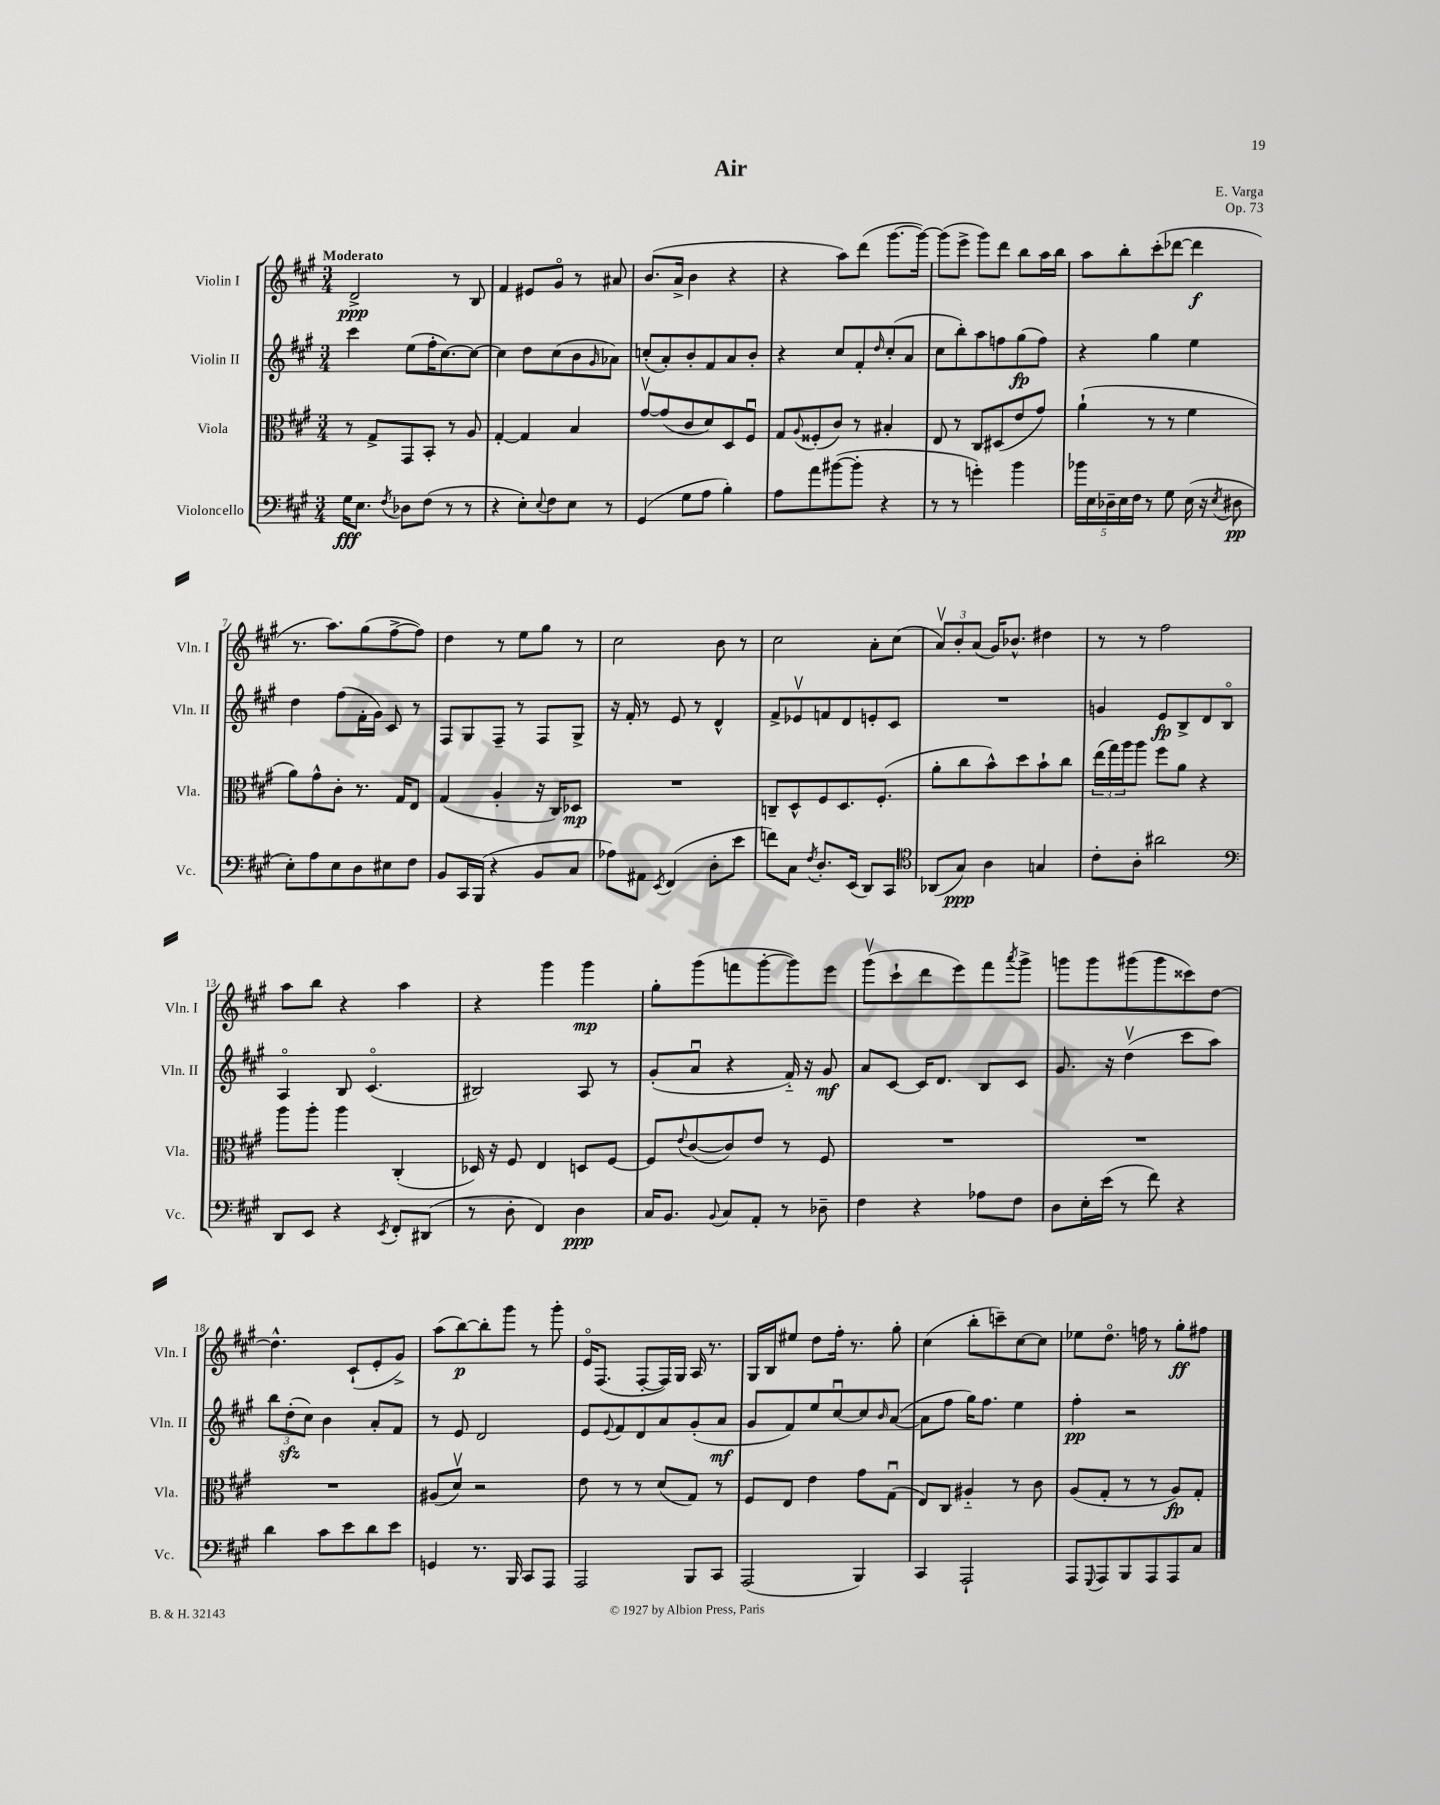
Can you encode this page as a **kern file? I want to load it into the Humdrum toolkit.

**kern	**dynam	**kern	**dynam	**kern	**dynam	**kern	**dynam
*part4	*part4	*part3	*part3	*part2	*part2	*part1	*part1
*staff4	*staff4	*staff3	*staff3	*staff2	*staff2	*staff1	*staff1
*I"Violoncello	*	*I"Viola	*	*I"Violin II	*	*I"Violin I	*
*I'Vc.	*	*I'Vla.	*	*I'Vln. II	*	*I'Vln. I	*
*clefF4	*	*clefC3	*	*clefG2	*	*clefG2	*
*k[f#c#g#]	*	*k[f#c#g#]	*	*k[f#c#g#]	*	*k[f#c#g#]	*
*M3/4	*	*M3/4	*	*M3/4	*	*M3/4	*
=1	=1	=1	=1	=1	=1	=1	=1
!	!	!	!	!	!	!LO:TX:a:B:t=Moderato	!
16G#\KL	fff	8r	.	4ccc#\	.	2d^/	ppp
8.E\J	.	.	.	.	.	.	.
.	.	8G#^/L	.	.	.	.	.
8qF#/	.	.	.	.	.	.	.
8D-X\L	.	8GG#/	.	(8ee\L	.	.	.
(8F#\J	.	8BB'/J	.	16ff#'\K	.	.	.
.	.	.	.	[8.cc#\)	.	.	.
8r	.	8r	.	.	.	8r	.
8r	.	8A/	.	8cc#\J_	.	8B/	.
=2	=2	=2	=2	=2	=2	=2	=2
4r	.	[4G#'/	.	4cc#\]	.	4f#/	.
8E'\L)	.	4G#/]	.	8dd\L	.	8e#X/L	.
8qqE/	.	.	.	.	.	.	.
8F#\	.	.	.	(8cc#\	.	8g#/J	.
8E\J	.	4B/	.	8b\	.	8r	.
.	.	.	.	16qqg#/	.	.	.
8r	.	.	.	8a-X\J)	.	8a#X/	.
=3	=3	=3	=3	=3	=3	=3	=3
(4GG#/	.	[8g#v/L	.	(8ccn'/L	.	(8.b/L	.
.	.	(8g#/]	.	8a'/)	.	.	.
.	.	.	.	.	.	16a^/Jk	.
8G#\L	.	8c#/	.	8b'/	.	4b\	.
8A\J	.	8d/)	.	8f#/	.	.	.
4B'\)	.	8D/	.	8a/	.	4r	.
.	.	8F#u/J	.	8b'/J	.	.	.
=4	=4	=4	=4	=4	=4	=4	=4
8A\L	.	8G#/L	.	4r	.	4r	.
.	.	8qqA/	.	.	.	.	.
8a\	.	(8F##X'/	.	.	.	.	.
([8b#X\	.	8c#/J)	.	8cc#/L	.	8aa\L)	.
8b#'\J]	.	8r	.	8f#'/	.	(8ddd\J	.
.	.	.	.	16qqdd/	.	.	.
4r	.	4B#X'/	.	(8cc#'/	.	[8.ggg#\L	.
.	.	.	.	8a/J	.	.	.
.	.	.	.	.	.	16ggg#\Jk_)	.
=5	=5	=5	=5	=5	=5	=5	=5
8r	.	8E/	.	8cc#\L	.	(8ggg#\L]	.
8r	.	8r	.	8bb'\)	.	8eee^\J	.
4gn'\)	.	8C#/L	.	8aa\	.	8ggg#\L)	.
.	.	(8D#X/	.	8ffn\	.	8ddd\J	.
4b\	.	8e/	.	(8gg#\	fp	8bb\L	.
.	.	8g#/J)	.	8ff\J)	.	16aa\L	.
.	.	.	.	.	.	16bb\JJ	.
=6	=6	=6	=6	=6	=6	=6	=6
20b-X\LL	.	(4a`\	.	4r	.	8aa\L	.
20E\	.	.	.	.	.	.	.
20D-X~\	.	.	.	.	.	.	.
.	.	.	.	.	.	8bb'\	.
20E\	.	.	.	.	.	.	.
20F#\JJ	.	.	.	.	.	.	.
8r	.	8r	.	4gg#\	.	(8ccc#'\	.
8G#\	.	8r	.	.	.	[8ddd-X\J	.
(16E\	.	4f#\	.	4ee\	.	4ddd-\]	f
16r	.	.	.	.	.	.	.
8qE/	.	.	.	.	.	.	.
8D#X\	pp	.	.	.	.	.	.
!!LO:LB:g=z
=7	=7	=7	=7	=7	=7	=7	=7
8E'\L)	.	8a\L)	.	4dd\	.	8.r	.
8A\	.	8g#^^\	.	.	.	.	.
.	.	.	.	.	.	8.aa\L)	.
8E\	.	8c#'\J	.	(8ff#\L	.	.	.
8D\	.	8.r	.	16f#'\L	.	(8gg#\	.
.	.	.	.	16g#\JJ)	.	.	.
8E#X\	.	.	.	8c#/	.	[8ff#^\	.
.	.	16G#/KL	.	.	.	.	.
8F#\J	.	8E/J	.	8r	.	8ff#\J])	.
=8	=8	=8	=8	=8	=8	=8	=8
8BB/L	.	(4G#/	.	8F#/L	.	4dd\	.
16CC#/L	.	.	.	8G#/	.	.	.
(16BBB/JJ	.	.	.	.	.	.	.
4r	.	4A'/	.	8F#~/J	.	8r	.
.	.	.	.	8r	.	8ee\L	.
8BB/L	.	16r	.	8F#/L	.	8gg#\J	.
.	.	16C#/KL)	.	.	.	.	.
8C#/J	.	8D-X/J	mp	8G#^/J	.	8r	.
=9	=9	=9	=9	=9	=9	=9	=9
8A-X\L)	.	2.r	.	16r	.	2cc#\	.
.	.	.	.	16f#'/	.	.	.
8AA#X\J	.	.	.	8r	.	.	.
8qEE/	.	.	.	.	.	.	.
(4FF#/	.	.	.	8e/	.	.	.
.	.	.	.	8r	.	.	.
8D'\L	.	.	.	4d^^/	.	8b\	.
8e\J	.	.	.	.	.	8r	.
=10	=10	=10	=10	=10	=10	=10	=10
8fn\L)	.	8Cn~/L	.	8f#^/L	.	2cc#\	.
8C#\J	.	8D^^/	.	8e-Xv/	.	.	.
8qF#/	.	.	.	.	.	.	.
8.D'/L	.	8F#/	.	8fn/	.	.	.
.	.	8.D/	.	8d/	.	.	.
(16EE/Jk	.	.	.	.	.	.	.
8DD/L)	.	.	.	8en'/	.	8a'\L	.
.	.	(8.F#'/J	.	.	.	.	.
8CC#/J	.	.	.	8c#/J	.	(8cc#\J	.
=11	=11	=11	=11	=11	=11	=11	=11
*clefC4	*	*	*	*	*	*	*
(8AA-X/L	.	8a'\L	.	2.r	.	12av/L)	.
.	.	.	.	.	.	12b'/	.
8G#/J)	ppp	8cc#\	.	.	.	.	.
.	.	.	.	.	.	(12a/J	.
4A\	.	8b^^\)	.	.	.	16g#/KL)	.
.	.	.	.	.	.	8.b-X^^/J	.
.	.	8dd\	.	.	.	.	.
4Gn/	.	8b`\	.	.	.	4dd#X\	.
.	.	8cc#\J	.	.	.	.	.
=12	=12	=12	=12	=12	=12	=12	=12
8c#'\L	.	(24ee\LL	.	4gn/	.	8r	.
.	.	24gg#\)	.	.	.	.	.
.	.	24aa\J	.	.	.	.	.
8A'\J	.	8aa\J	.	.	.	8r	.
2a#X\	.	8ff#\L	.	8e/L	fp	2ff#\	.
.	.	8a\J	.	8B^/	.	.	.
.	.	4r	.	8d/	.	.	.
.	.	.	.	8B/J	.	.	.
!!LO:LB:g=z
=13	=13	=13	=13	=13	=13	=13	=13
*clefF4	*	*	*	*	*	*	*
8DD/L	.	8aa\L	.	4A/	.	8aa\L	.
8EE/J	.	8aa'\J	.	.	.	8bb\J	.
4r	.	4aa\	.	8B/	.	4r	.
.	.	.	.	(4.c#/	.	.	.
8qEE/	.	.	.	.	.	.	.
8FF#'/L	.	(4C#'/	.	.	.	4aa\	.
(8DD#X/J	.	.	.	.	.	.	.
=14	=14	=14	=14	=14	=14	=14	=14
8r	.	16D-X/)	.	2B#X/)	.	4r	.
.	.	16r	.	.	.	.	.
8D'\	.	8F#/	.	.	.	.	.
4FF#/)	.	4E/	.	.	.	4ggg#\	.
4D\	ppp	8Dn/L	.	8A/	.	4ggg#\	mp
.	.	[8F#/J	.	8r	.	.	.
=15	=15	=15	=15	=15	=15	=15	=15
16C#/KL	.	8F#/L]	.	(8g#'/L	.	8gg#'\L	.
8.BB/J	.	.	.	.	.	.	.
.	.	8qqe/	.	.	.	.	.
.	.	([8c#/	.	8au/J	.	(8ggg#\	.
8qqBB/	.	.	.	.	.	.	.
8C#/L	.	8c#/])	.	4r	.	8fffn\	.
8AA'/J	.	8e/J	.	.	.	[8ggg#'\	.
8r	.	8r	.	16f#/)	.	8ggg#\])	.
.	.	.	.	16r	.	.	.
8D-X~\	.	8F#/	.	8g#/	mf	8eee\J	.
=16	=16	=16	=16	=16	=16	=16	=16
4F#\	.	2.r	.	8a/L	.	(8ggg#v\L	.
.	.	.	.	[8c#/J	.	8ccc#`\	.
4r	.	.	.	16c#/KL]	.	8ddd\	.
.	.	.	.	8.d/J	.	.	.
.	.	.	.	.	.	8eee\)	.
8A-X\L	.	.	.	8B/L	.	8fff#\	.
.	.	.	.	.	.	8qaaa/	.
8F#\J	.	.	.	8c#/J	.	8ggg#^\J	.
=17	=17	=17	=17	=17	=17	=17	=17
8D\L	.	2.r	.	8.g#/	.	8gggn\L	.
16E'\L	.	.	.	.	.	8ggg\	.
(16e\JJ	.	.	.	16r	.	.	.
8r	.	.	.	(4ddv\	.	(8ggg#X\	.
8f#\)	.	.	.	.	.	8ggg#\	.
4r	.	.	.	8ccc#\L	.	8ccc##X\)	.
.	.	.	.	8aa\J)	.	[8dd\J	.
!!LO:LB:g=z
=18	=18	=18	=18	=18	=18	=18	=18
4d\	.	2.r	.	12bb\L	.	4.dd^^\]	.
.	.	.	.	(12ddzz'\	.	.	.
.	.	.	.	12cc#\J)	.	.	.
8c#\L	.	.	.	4b\	.	.	.
8e\	.	.	.	.	.	(8c#`/L	.
8d\	.	.	.	8a'/L	.	8e'/	.
8e\J	.	.	.	8f#/J	.	8g#^/J)	.
=19	=19	=19	=19	=19	=19	=19	=19
4GGn/	.	(8A#X/L	.	8r	.	(8aa\L	.
.	.	8dv/J)	.	8e/	.	[8bb\)	p
8.r	.	2r	.	2d/	.	8bb'\]	.
.	.	.	.	.	.	8ggg#\J	.
16BBB/	.	.	.	.	.	.	.
8CC#/L	.	.	.	.	.	8r	.
8AAA/J	.	.	.	.	.	8ggg#'\	.
=20	=20	=20	=20	=20	=20	=20	=20
2AAA/	.	8e\	.	8e/L	.	16e/KL	.
.	.	.	.	.	.	(8.F#/J	.
.	.	.	.	8qqe/	.	.	.
.	.	8r	.	8f#/	.	.	.
.	.	8r	.	8d/	.	[8F#'/L	.
.	.	(8d/L	.	8a/	.	16F#/L])	.
.	.	.	.	.	.	16G#/JJ	.
8BBB/L	.	8G#/J)	.	(8g#'/	.	16A/	.
.	.	.	.	.	.	8.r	.
8CC#/J	.	8r	.	8a/J	mf	.	.
=21	=21	=21	=21	=21	=21	=21	=21
(2AAA/	.	8F#/L	.	8g#/L	.	16G#/LL	.
.	.	.	.	.	.	16B/J	.
.	.	8E/J	.	8f#/)	.	8ee#X/J	.
.	.	4e\	.	8ee/	.	8dd\L	.
.	.	.	.	[8cc#u/	.	16ff#'\Jk	.
.	.	.	.	.	.	8.r	.
4BBB/)	.	8g#\L	.	8cc#/]	.	.	.
.	.	.	.	16qqb/	.	.	.
.	.	(8G#u\J	.	([8a/J	.	8gg#'\	.
=22	=22	=22	=22	=22	=22	=22	=22
4CC#/	.	8E/L)	.	8a\L]	.	(4cc#\	.
.	.	8C#/J	.	8ff#\J	.	.	.
2AAA`/	.	4A#X/	.	16gg#\KL)	.	8bb'\L	.
.	.	.	.	8.ff#\J	.	.	.
.	.	.	.	.	.	8cccn~\)	.
.	.	8r	.	4ee\	.	[8cc#\	.
.	.	8c#\	.	.	.	8cc#\J]	.
=23	=23	=23	=23	=23	=23	=23	=23
8AAA/L	.	(8A/L	.	4ff#'\	pp	8ee-X\L	.
8qqGGG#/	.	.	.	.	.	.	.
8AAA/	.	8G#'/J	.	.	.	8.dd\J	.
8BBB/	.	8r	.	2r	.	.	.
.	.	.	.	.	.	16ffn\	.
8AAA/	.	8r	.	.	.	8r	.
8AAA/	.	8A/L)	fp	.	.	8gg#'\L	ff
8C#/J	.	8G#'/J	.	.	.	8ff#X\J	.
==	==	==	==	==	==	==	==
*-	*-	*-	*-	*-	*-	*-	*-
